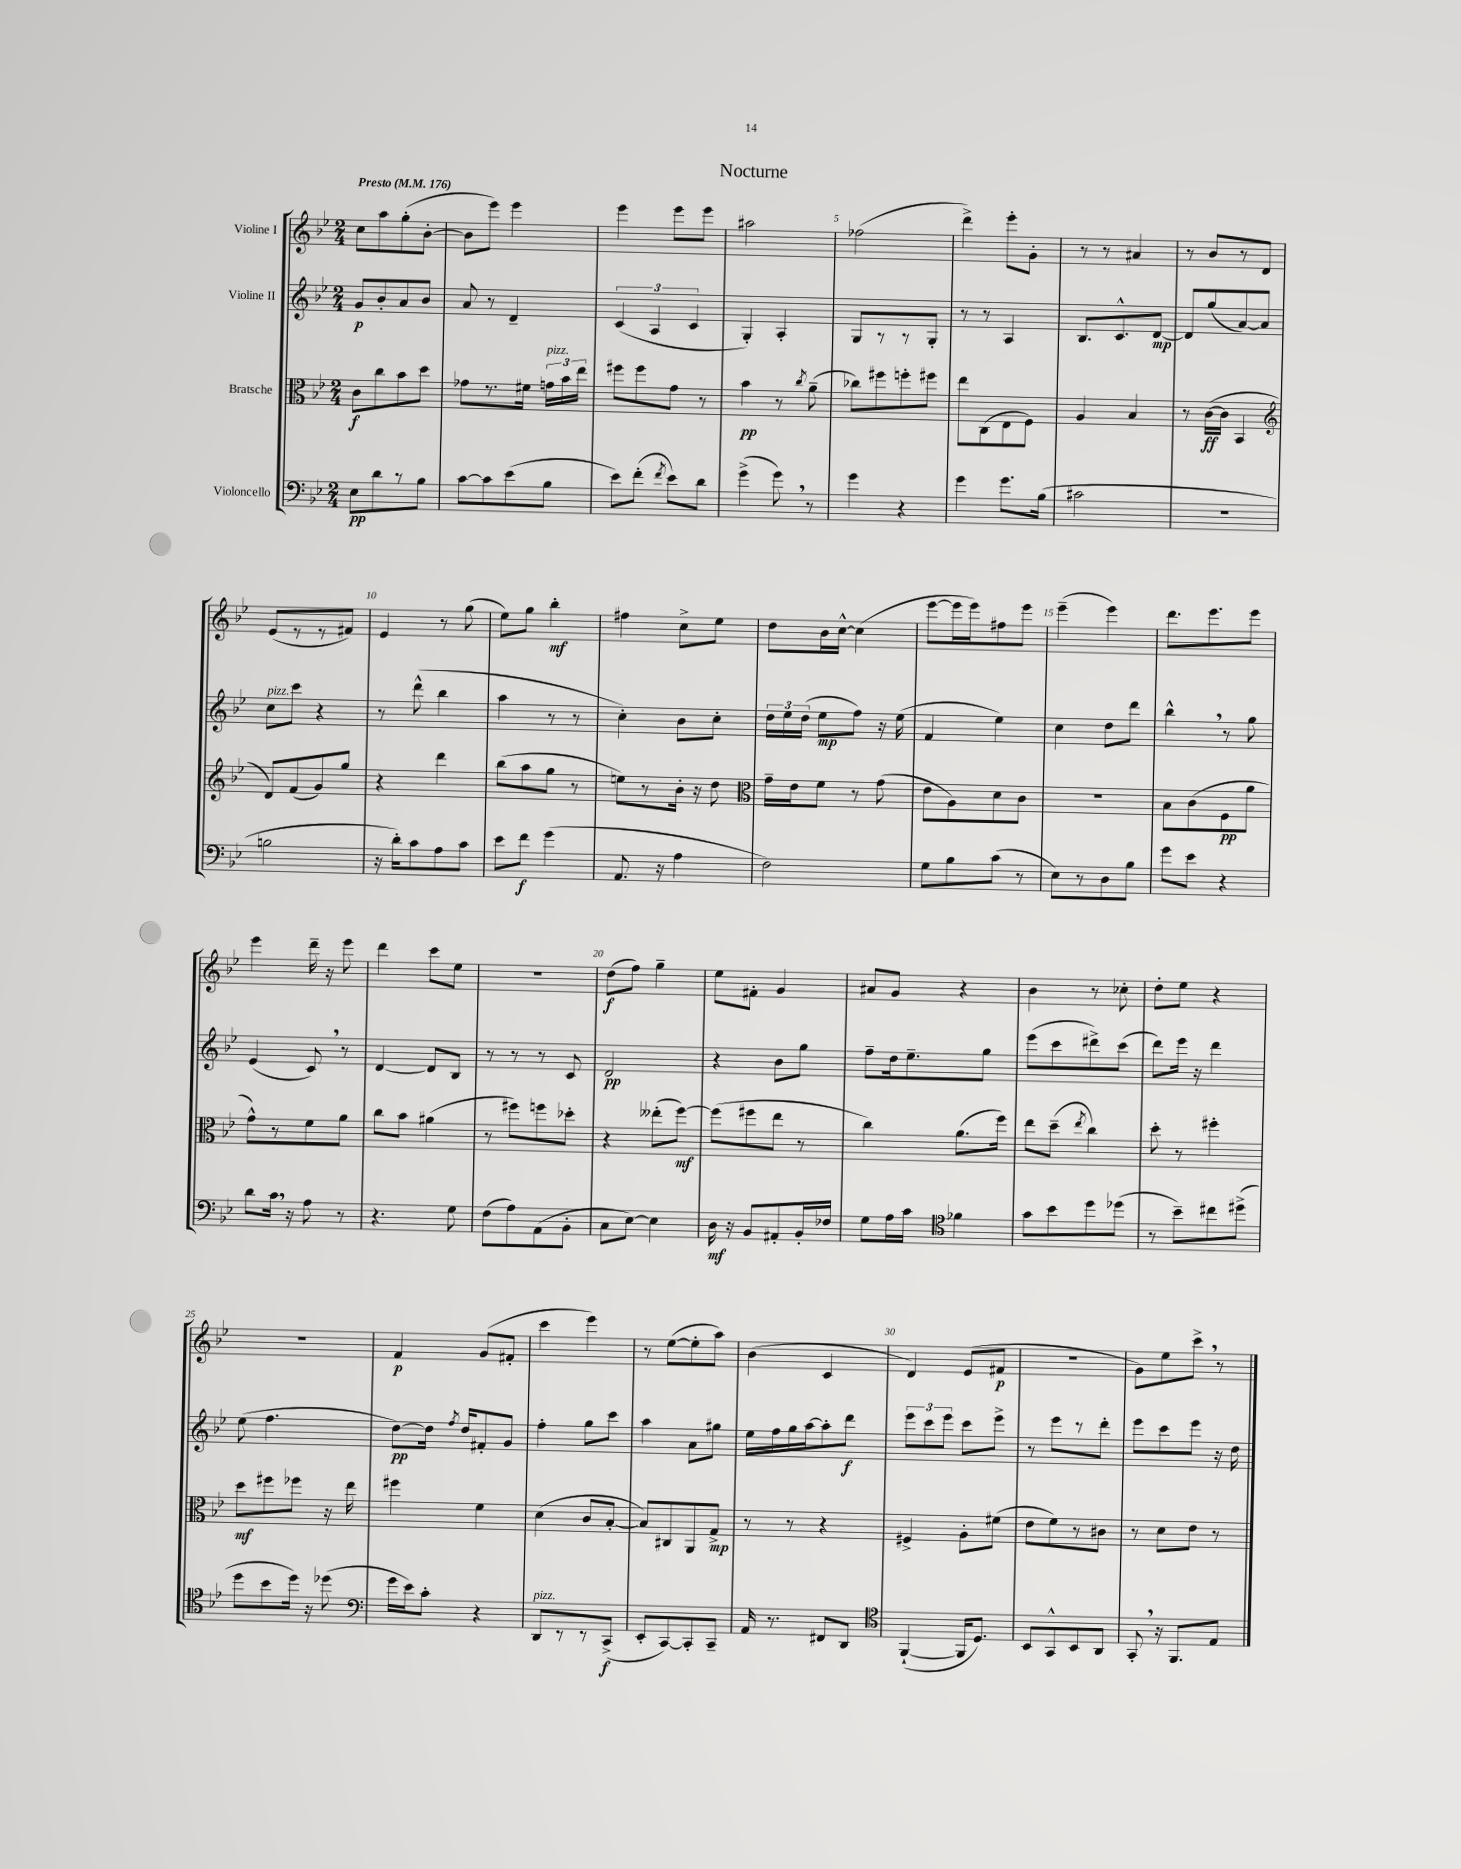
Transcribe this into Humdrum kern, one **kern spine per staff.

**kern	**kern	**kern	**kern
*staff4	*staff3	*staff2	*staff1
*clefF4	*clefC3	*clefG2	*clefG2
*k[b-e-]	*k[b-e-]	*k[b-e-]	*k[b-e-]
*M2/4	*M2/4	*M2/4	*M2/4
*MM176	*MM176	*MM176	*MM176
8E-	8c	8g	8cc
8d	8cc	8b-'	8aa
8r	8b-	8a	(8gg'
8B-	8dd	8b-	[8b-'
=	=	=	=
[8c	8g-	8a	8b-]
8c]	8.r	8r	8eee-)
(8e-	.	4d~	4eee-
.	16f#	.	.
8B-	24g	.	.
.	24b-	.	.
.	24ee-	.	.
=	=	=	=
8e-)	8ff#	(6c	4eee-
(8f'	8ff#	.	.
.	.	6A	.
8qf	.	.	.
8e-)	8g	.	8eee-
.	.	6c	.
8d	8r	.	8eee-
=	=	=	=
(4g^	4b-	4G')	2aa#
8g)	8r	4A'	.
.	8qcc	.	.
8r	(8a~	.	.
=	=	=	=
4g	8cc-)	8G	(2ff-
.	8ff#	8r	.
4r	8ff'	8r	.
.	8ff#	8G'	.
=	=	=	=
4g	8ee-	8r	4ddd^)
.	(8C	8r	.
8.g	8E-	4A	8eee-'
.	8F)	.	8g'
(16B-	.	.	.
=	=	=	=
2c#	4A	8.B-	8r
.	.	.	8r
.	.	8.c^^	.
.	4B-	.	4a#
.	.	[8d	.
=	=	=	=
2r	8r	8d]	8r
.	([16c	(8gg	8b-
.	16c]	.	.
.	4BB-	[8a)	8r
.	.	8a]	8d
=	=	=	=
*	*clefG2	*	*
2B	8d)	8cc	(8e-
.	(8f	8ccc	8r
.	8g)	4r	8r
.	8gg	.	8f#)
=	=	=	=
16r	4r	8r	4e-
16d')	.	.	.
8c	.	(8ddd^^	.
8A	4ddd	4bb-	8r
8c	.	.	(8gg
=	=	=	=
8e-	(8bb-	4aa	8ee-)
8f	8aa	.	8gg
(4g	8gg	8r	4bb-'
.	8r	8r	.
=	=	=	=
8.AA	8ee)	4cc')	4ff#
.	8r	.	.
16r	.	.	.
4A	16b-'	8b-	8cc^
.	16r	.	.
.	8dd	8cc'	8ee-
=	=	=	=
*	*clefC3	*	*
2F)	16g~	24dd	8dd
.	.	24ee-	.
.	16e-	.	.
.	.	(24dd	.
.	8f	8ee-	16b-
.	.	.	[16cc^^
.	8r	8ff)	(4cc]
.	(8g	16r	.
.	.	(16ee-	.
=	=	=	=
8G	8e-	4f	[8eee-
8B-	8A)	.	16eee-]
.	.	.	16eee-)
(8c	8d	4ee-)	8ff#
8r	8c	.	8eee-
=	=	=	=
8E-)	2r	4cc	(4eee-~
8r	.	.	.
8D	.	8dd	4eee-)
8B-	.	8ddd	.
=	=	=	=
8g	8B-	4bb-^^	8.ddd
8e-	(8c	.	.
.	.	.	8.eee-
4r	8F	8r	.
.	8a	8gg	8eee-
=	=	=	=
8d	8g^^)	(4e-	4eee-
16c	8r	.	.
16r	.	.	.
8A	8f	8c)	16ddd~
.	.	.	16r
8r	8a	8r	8eee-
=	=	=	=
4.r	8cc	[4d	4ddd
.	8b-	.	.
.	(4a#	8d]	8ccc
8G	.	8B-	8ee-
=	=	=	=
(8F	8r	8r	2r
8A)	8ff#)	8r	.
(8AA	8ff	8r	.
8BB-'	8dd-'	8c	.
=	=	=	=
8C	4r	2d	(8dd
[8E-)	.	.	8ff)
4E-]	(8ee--'	.	4gg~
.	[8ff)	.	.
=	=	=	=
16D	(8ff]	4r	8ee-
16r	.	.	.
8BB-	8ff#	.	8f#'
8AA#'	8ee-	8b-	4g
16BB-'	8r	8gg	.
16F-	.	.	.
=	=	=	=
8G	4cc)	8ff~	8a#
16A	.	16dd	8g
16c	.	8.ee-~	.
*clefC4	*	*	*
4f-	(8.a	.	4r
.	.	8gg	.
.	16ff)	.	.
=	=	=	=
8g	8ee-	(8eee-	4b-
8b-	(8dd~	8ccc	.
.	8qee-	.	.
8dd	4cc)	8ddd#^)	8r
(8dd-	.	(8ccc	8cc-'
=	=	=	=
8r	8dd'	8ddd)	8dd'
8b-~)	8r	16eee-	8ee-
.	.	16r	.
8cc#	4ff#'	4ddd	4r
(8dd#^	.	.	.
=	=	=	=
8dd	8dd	(8ee-	2r
8b-	8ff#	4.ff	.
16dd)	8ff-	.	.
16r	.	.	.
(8dd-	16r	.	.
.	16ee-	.	.
=	=	=	=
*clefF4	*	*	*
16g	4ff#	[8dd)	4f
16e-)	.	.	.
8c'	.	16dd]	.
.	.	8qff	.
.	.	16dd	.
4r	4f	8f#'	(8g
.	.	8g	8f#'
=	=	=	=
8DD	(4d	4ff'	4ccc
8r	.	.	.
8r	8c	8gg	4eee-)
(8CC^	[8B-'	8ccc	.
=	=	=	=
8EE-'	8B-])	4aa	8r
[8CC)	8C#	.	([8ee-
8CC']	8AA	8a	8ee-']
8CC~	8G^	8gg#	8aa)
=	=	=	=
16AA	8r	16ee-	(4b-
8.r	.	16ff	.
.	8r	16gg	.
.	.	[16aa	.
8FF#	4r	8aa']	4c
8DD	.	8ddd	.
=	=	=	=
*clefC4	*	*	*
([4FF`	4F#^	12eee-	4d)
.	.	12ccc	.
.	.	12eee-	.
16FF]	8A'	8ccc	(8e-
8.D)	.	.	.
.	(8f#	8eee-^	8f#
=	=	=	=
8BB-	8e-	8r	2r
8GG^^	8f)	8eee-	.
8BB-	8r	8r	.
8AA	8c#	8ddd'	.
=	=	=	=
8GG'	8r	8eee-	8g)
16r	8d	8ccc	8ee-
8.FF	.	.	.
.	8e-	8eee-	8ccc^
8E-	8r	16r	8r
.	.	16dd	.
==	==	==	==
*-	*-	*-	*-
